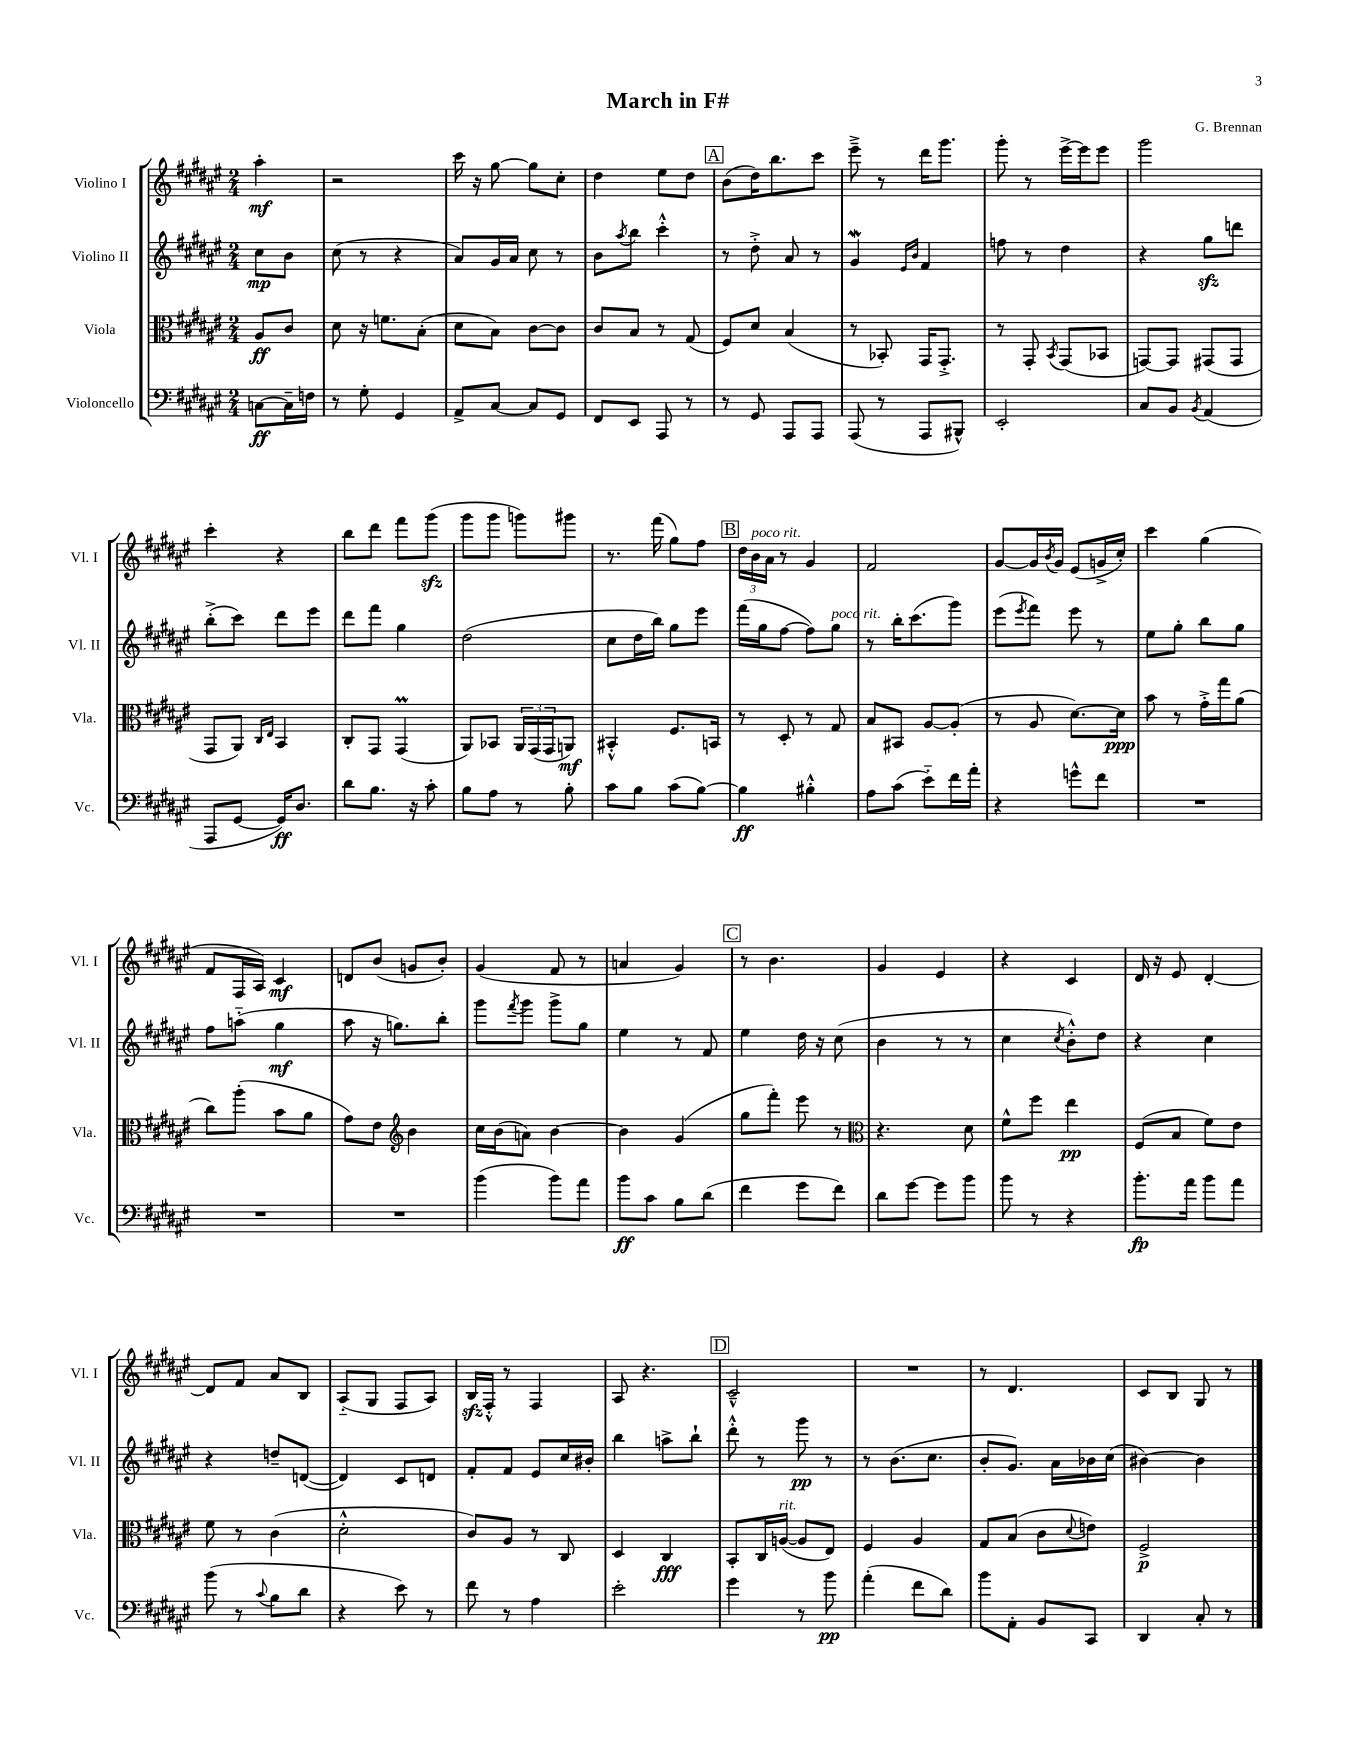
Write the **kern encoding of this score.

**kern	**dynam	**kern	**dynam	**kern	**dynam	**kern	**dynam
*part4	*part4	*part3	*part3	*part2	*part2	*part1	*part1
*staff4	*staff4	*staff3	*staff3	*staff2	*staff2	*staff1	*staff1
*I"Violoncello	*	*I"Viola	*	*I"Violino II	*	*I"Violino I	*
*I'Vc.	*	*I'Vla.	*	*I'Vl. II	*	*I'Vl. I	*
*clefF4	*	*clefC3	*	*clefG2	*	*clefG2	*
*k[f#c#g#d#a#e#]	*	*k[f#c#g#d#a#e#]	*	*k[f#c#g#d#a#e#]	*	*k[f#c#g#d#a#e#]	*
*M2/4	*	*M2/4	*	*M2/4	*	*M2/4	*
=	=	=	=	=	=	=	=
[8Cn\L	ff	8A#/L	ff	8cc#\L	mp	4aa#'\	mf
16C~\L]	.	8c#/J	.	8b\J	.	.	.
16Fn\JJ	.	.	.	.	.	.	.
=1	=1	=1	=1	=1	=1	=1	=1
8r	.	8d#\	.	(8cc#\	.	2r	.
8G#'\	.	16r	.	8r	.	.	.
.	.	8.fn\L	.	.	.	.	.
4GG#/	.	.	.	4r	.	.	.
.	.	(8B'\J	.	.	.	.	.
=2	=2	=2	=2	=2	=2	=2	=2
8AA#^/L	.	8d#\L	.	8a#/L)	.	16ccc#\	.
.	.	.	.	.	.	16r	.
[8C#/J	.	8B\J)	.	16g#/L	.	[8gg#\	.
.	.	.	.	16a#/JJ	.	.	.
8C#/L]	.	[8c#\L	.	8cc#\	.	8gg#\L]	.
8GG#/J	.	8c#\J]	.	8r	.	8cc#'\J	.
=3	=3	=3	=3	=3	=3	=3	=3
8FF#/L	.	8c#/L	.	8b\L	.	4dd#\	.
.	.	.	.	8qaa#/	.	.	.
8EE#/J	.	8B/J	.	8bb\J	.	.	.
8AAA#/	.	8r	.	4ccc#'^^\	.	8ee#\L	.
8r	.	(8G#/	.	.	.	8dd#\J	.
!!LO:REH:place=s1:t=A
=4	=4	=4	=4	=4	=4	=4	=4
8r	.	8F#/L)	.	8r	.	(8b\L	.
8GG#/	.	8d#/J	.	8dd#'^\	.	16dd#\K)	.
.	.	.	.	.	.	8.bb\	.
8AAA#/L	.	(4B/	.	8a#/	.	.	.
8AAA#/J	.	.	.	8r	.	8ccc#\J	.
=5	=5	=5	=5	=5	=5	=5	=5
(8AAA#/	.	8r	.	4g#W/	.	8eee#~^\	.
8r	.	8BB-X'/)	.	.	.	8r	.
.	.	.	.	16qqe#/LL	.	.	.
.	.	.	.	16qqb/JJ	.	.	.
8AAA#/L	.	16GG#/KL	.	4f#/	.	16ddd#\KL	.
.	.	8.GG#'^/J	.	.	.	8.ggg#\J	.
8BBB#X^^/J)	.	.	.	.	.	.	.
=6	=6	=6	=6	=6	=6	=6	=6
2EE#'/	.	8r	.	8ffn\	.	8ggg#'\	.
.	.	8GG#'/	.	8r	.	8r	.
.	.	8qBB/	.	.	.	.	.
.	.	(8GG#/L	.	4dd#\	.	[16eee#^\LL	.
.	.	.	.	.	.	16eee#\J]	.
.	.	8BB-X/J	.	.	.	8eee#\J	.
=7	=7	=7	=7	=7	=7	=7	=7
8C#/L	.	[8GGn/L)	.	4r	.	2ggg#\	.
8BB/J	.	8GG/J]	.	.	.	.	.
8qBB/	.	.	.	.	.	.	.
(4AA#/	.	(8GG#X/L	.	8gg#zz\L	.	.	.
.	.	8GG#/J	.	8dddn\J	.	.	.
!!LO:LB:g=z
=8	=8	=8	=8	=8	=8	=8	=8
8AAA#/L	.	8GG#/L	.	(8bb'^\L	.	4ccc#'\	.
[8GG#/J	.	8AA#/J)	.	8ccc#\J)	.	.	.
.	.	16qqC#/LL	.	.	.	.	.
.	.	16qqE#/JJ	.	.	.	.	.
16GG#/KL])	ff	4BB/	.	8ddd#\L	.	4r	.
8.D#/J	.	.	.	.	.	.	.
.	.	.	.	8eee#\J	.	.	.
=9	=9	=9	=9	=9	=9	=9	=9
8d#\L	.	8C#'/L	.	8ddd#\L	.	8bb\L	.
8.B\J	.	8GG#/J	.	8fff#\J	.	8ddd#\J	.
.	.	(4GG#M/	.	4gg#\	.	8fff#\L	.
16r	.	.	.	.	.	.	.
8c#'\	.	.	.	.	.	(8ggg#zz\J	.
=10	=10	=10	=10	=10	=10	=10	=10
8B\L	.	8AA#/L)	.	(2dd#\	.	8ggg#\L	.
8A#\J	.	8BB-X/J	.	.	.	8ggg#\J	.
8r	.	24AA#/LL	.	.	.	8gggn\L)	.
.	.	(24GG#/	.	.	.	.	.
.	.	24GG#/J	.	.	.	.	.
8B'\	.	8AAn/J)	mf	.	.	8ggg#X\J	.
=11	=11	=11	=11	=11	=11	=11	=11
8c#\L	.	4BB#X'^^/	.	8cc#\L	.	8.r	.
8B\J	.	.	.	16dd#\L	.	.	.
.	.	.	.	16bb\JJ)	.	(16fff#\	.
(8c#\L	.	8.F#/L	.	8gg#\L	.	8gg#\L)	.
[8B\J)	.	.	.	8eee#\J	.	8ff#\J	.
.	.	16BBn/Jk	.	.	.	.	.
!!LO:REH:place=s1:t=B
=12	=12	=12	=12	=12	=12	=12	=12
4B\]	ff	8r	.	(16fff#\LL	.	24dd#\LL	.
!	!	!	!	!	!	!LO:TX:a:i:t=poco rit.	!
.	.	.	.	.	.	24b\	.
.	.	.	.	16gg#\J	.	.	.
.	.	.	.	.	.	24a#\JJ	.
.	.	8D#'/	.	[8ff#\J	.	8r	.
4B#X'^^\	.	8r	.	8ff#\L])	.	4g#/	.
!	!	!	!	!LO:TX:a:i:t=poco rit.	!	!	!
.	.	8G#/	.	8gg#\J	.	.	.
=13	=13	=13	=13	=13	=13	=13	=13
8A#\L	.	8B/L	.	8r	.	2f#/	.
(8c#\J	.	8BB#X/J	.	16bb'\KL	.	.	.
.	.	.	.	(8.ccc#\	.	.	.
8e#\L)	.	[8A#/L	.	.	.	.	.
16f#\L	.	(8A#'/J]	.	8ggg#\J)	.	.	.
16a#'\JJ	.	.	.	.	.	.	.
=14	=14	=14	=14	=14	=14	=14	=14
4r	.	8r	.	(8eee#\L	.	[8g#/L	.
.	.	.	.	8qeee#/	.	.	.
.	.	8A#/	.	8fff#\J)	.	16g#/L]	.
.	.	.	.	.	.	8qb/	.
.	.	.	.	.	.	16g#/JJ	.
8gn^^\L	.	[8.d#\L)	.	8eee#\	.	(8e#/L	.
8f#\J	.	.	.	8r	.	16gn^/L	.
.	.	16d#\Jk]	ppp	.	.	16cc#'/JJ)	.
=15	=15	=15	=15	=15	=15	=15	=15
2r	.	8b\	.	8ee#\L	.	4ccc#\	.
.	.	8r	.	8gg#'\J	.	.	.
.	.	16g#'^\LL	.	8bb\L	.	(4gg#\	.
.	.	16gg#\J	.	.	.	.	.
.	.	(8a#\J	.	8gg#\J	.	.	.
!!LO:LB:g=z
=16	=16	=16	=16	=16	=16	=16	=16
2r	.	8cc#\L)	.	8ff#\L	.	8f#/L	.
.	.	(8aa#'\J	.	(8aan\J	.	16F#/L	.
.	.	.	.	.	.	16A#/JJ)	.
.	.	8b\L	.	4gg#\	mf	4c#/	mf
.	.	8a#\J	.	.	.	.	.
=17	=17	=17	=17	=17	=17	=17	=17
2r	.	8g#\L)	.	8aa#\	.	8dn/L	.
.	.	8e#\J	.	16r	.	(8b/J	.
.	.	.	.	8.ggn\L)	.	.	.
*	*	*clefG2	*	*	*	*	*
.	.	4b\	.	.	.	8gn/L	.
.	.	.	.	8bb'\J	.	8b'/J)	.
=18	=18	=18	=18	=18	=18	=18	=18
(4b\	.	16cc#\LL	.	8ggg#\L	.	(4g#/	.
.	.	(16b\J	.	.	.	.	.
.	.	.	.	8qfff#/	.	.	.
.	.	8an\J)	.	8ggg#\J	.	.	.
8b\L)	.	[4b\	.	8ggg#^\L	.	8f#/	.
8a#\J	.	.	.	8gg#\J	.	8r	.
=19	=19	=19	=19	=19	=19	=19	=19
8b\L	ff	4b\]	.	4ee#\	.	4an/	.
8c#\J	.	.	.	.	.	.	.
8B\L	.	(4g#/	.	8r	.	4g#/)	.
(8d#\J	.	.	.	8f#/	.	.	.
!!LO:REH:place=s1:t=C
=20	=20	=20	=20	=20	=20	=20	=20
4f#\	.	8gg#\L	.	4ee#\	.	8r	.
.	.	8fff#'\J)	.	.	.	4.b\	.
8g#\L	.	8eee#\	.	16dd#\	.	.	.
.	.	.	.	16r	.	.	.
8f#\J)	.	8r	.	(8cc#\	.	.	.
=21	=21	=21	=21	=21	=21	=21	=21
*	*	*clefC3	*	*	*	*	*
8d#\L	.	4.r	.	4b\	.	4g#/	.
[8g#\J	.	.	.	.	.	.	.
8g#\L]	.	.	.	8r	.	4e#/	.
8b\J	.	8d#\	.	8r	.	.	.
=22	=22	=22	=22	=22	=22	=22	=22
8b\	.	8f#^^\L	.	4cc#\	.	4r	.
8r	.	8ff#\J	.	.	.	.	.
.	.	.	.	8qcc#/	.	.	.
4r	.	4ee#\	pp	8b'^^\L)	.	4c#/	.
.	.	.	.	8dd#\J	.	.	.
=23	=23	=23	=23	=23	=23	=23	=23
8.b'\L	fp	(8F#/L	.	4r	.	16d#/	.
.	.	.	.	.	.	16r	.
.	.	8B/J	.	.	.	8e#/	.
16a#\Jk	.	.	.	.	.	.	.
8b\L	.	8f#\L)	.	4cc#\	.	[4d#'/	.
8a#\J	.	8e#\J	.	.	.	.	.
!!LO:LB:g=z
=24	=24	=24	=24	=24	=24	=24	=24
(8b\	.	8f#\	.	4r	.	8d#/L]	.
8r	.	8r	.	.	.	8f#/J	.
8qqc#/	.	.	.	.	.	.	.
8B\L	.	(4c#\	.	8ddn~/L	.	8a#/L	.
8d#\J	.	.	.	([8dn/J	.	8B/J	.
=25	=25	=25	=25	=25	=25	=25	=25
4r	.	2d#'^^\	.	4d/])	.	(8A#/L	.
.	.	.	.	.	.	8G#/J	.
8e#\)	.	.	.	8c#/L	.	8F#/L	.
8r	.	.	.	8dn/J	.	8A#/J)	.
=26	=26	=26	=26	=26	=26	=26	=26
8f#\	.	8c#/L)	.	8f#'/L	.	16Bzz/LL	.
.	.	.	.	.	.	16F#'^^/JJ	.
8r	.	8A#/J	.	8f#/J	.	8r	.
4A#\	.	8r	.	8e#/L	.	4F#/	.
.	.	8C#/	.	16cc#/L	.	.	.
.	.	.	.	16b#X'/JJ	.	.	.
=27	=27	=27	=27	=27	=27	=27	=27
2e#'\	.	4D#/	.	4bb\	.	8A#/	.
.	.	.	.	.	.	4.r	.
.	.	4C#/	fff	8aan^\L	.	.	.
.	.	.	.	8bb`\J	.	.	.
!!LO:REH:place=s1:t=D
=28	=28	=28	=28	=28	=28	=28	=28
4g#\	.	8BB'/L	.	8ddd#'^^\	.	2c#~^^/	.
.	.	16C#/L	.	8r	.	.	.
!	!	!LO:TX:a:i:t=rit.	!	!	!	!	!
.	.	([16An/JJ	.	.	.	.	.
8r	.	8A/L]	.	8ggg#\	pp	.	.
8b\	pp	8E#/J)	.	8r	.	.	.
=29	=29	=29	=29	=29	=29	=29	=29
(4a#'\	.	4F#/	.	8r	.	2r	.
.	.	.	.	(8.b\L	.	.	.
8f#\L	.	4A#/	.	.	.	.	.
.	.	.	.	8.cc#\J	.	.	.
8d#\J)	.	.	.	.	.	.	.
=30	=30	=30	=30	=30	=30	=30	=30
8b\L	.	8G#/L	.	8b'/L	.	8r	.
8AA#'\J	.	(8B/J	.	8.g#/J)	.	4.d#/	.
8BB/L	.	8c#\L	.	.	.	.	.
.	.	.	.	16a#\LL	.	.	.
.	.	8qqd#/	.	.	.	.	.
8CC#/J	.	8en\J)	.	16b-X\	.	.	.
.	.	.	.	(16cc#\JJ	.	.	.
=31	=31	=31	=31	=31	=31	=31	=31
4DD#/	.	2F#^/	p	[4b#X\)	.	8c#/L	.
.	.	.	.	.	.	8B/J	.
8C#'/	.	.	.	4b#\]	.	8G#/	.
8r	.	.	.	.	.	8r	.
==	==	==	==	==	==	==	==
*-	*-	*-	*-	*-	*-	*-	*-
